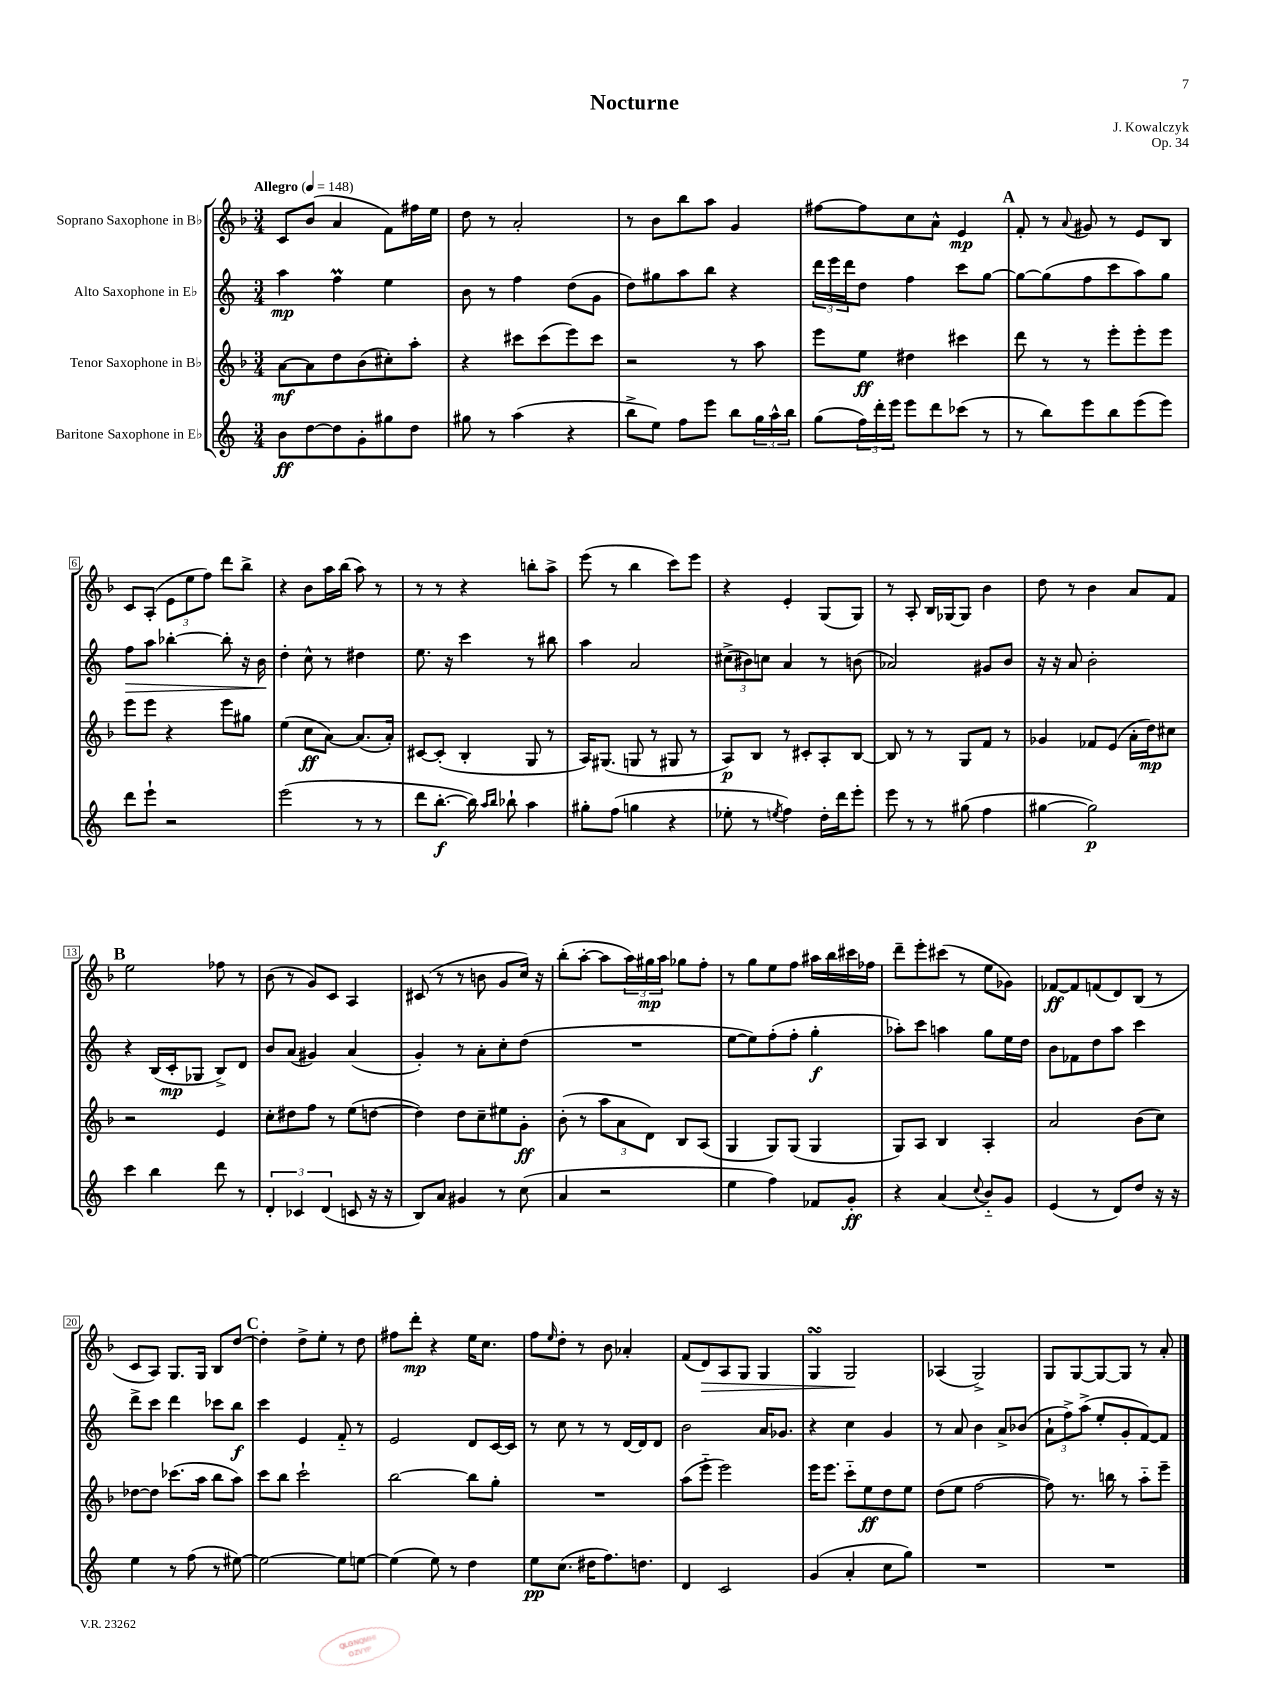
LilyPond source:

\header { title = "Nocturne" composer = "J. Kowalczyk" opus = "Op. 34" }
<<
\new StaffGroup <<
\new Staff = "s0" \with { instrumentName = "Soprano Saxophone in Bb" } {
    \clef treble \key f \major \numericTimeSignature \time 3/4 \tempo "Allegro" 4 = 148
    c'8 bes'8( a'4 f'8) fis''16 e''16 |
    d''8 r8 a'2-. |
    r8 bes'8 bes''8 a''8 g'4 |
    fis''8~ fis''8 c''8 a'8-^ e'4\mp |
    \mark \markup { \bold "A" } f'8-. r8 \appoggiatura { a'8 } gis'8 r8 e'8 bes8 |
    c'8 a8-.( \tuplet 3/2 { e'8 e''8 f''8) } d'''8 bes''8-> |
    r4 bes'8 a''16 bes''16( a''8) r8 |
    r8 r8 r4 b''8-. a''8-> |
    e'''8( r8 bes''4 c'''8) e'''8 |
    r4 e'4-. g8( g8) |
    r8 a8-. bes16 ges16~ ges8 bes'4 |
    d''8 r8 bes'4 a'8 f'8 |
    \mark \markup { \bold "B" } e''2 fes''8 r8 |
    bes'8( r8 g'8) c'8 a4 |
    cis'8( r8 r8 b'8 g'8 c''16) r16 |
    bes''8-.( a''8~-. a''8 \tuplet 3/2 { a''16) gis''16\mp a''16 } ges''8 f''8-. |
    r8 g''8 e''8 f''8 ais''16 bes''16 cis'''16 fes''16 |
    d'''8-- e'''8-. cis'''8( r8 e''8 ges'8) |
    fes'8~\ff fes'8 f'8( d'8) bes8( r8 |
    c'8 a8) g8. g16 bes8 d''8~ |
    \mark \markup { \bold "C" } d''4-. d''8-> e''8-. r8 d''8 |
    fis''8 d'''8-.\mp r4 e''16 c''8. |
    f''8 \grace { e''16 } d''8-. r8 bes'8 aes'4-. |
    f'8( d'8\>) a8 g8 g4 |
    g4\turn g2\! |
    aes4( g2->) |
    g8 g8~ g8~ g8 r8 a'8-. \bar "|." |
}
\new Staff = "s1" \with { instrumentName = "Alto Saxophone in Eb" } {
    \clef treble \key c \major \numericTimeSignature \time 3/4
    a''4\mp f''4\prall e''4 |
    b'8 r8 f''4 d''8( g'8 |
    d''8) gis''8 a''8 b''8 r4 |
    \tuplet 3/2 { d'''16 e'''16 d'''16 } d''8 f''4 c'''8 g''8~ |
    \mark \markup { \bold "A" } g''8~ g''8( f''8 c'''8 a''8) g''8 |
    f''8\> a''8 bes''4~-. bes''8-. r16 b'16\! |
    d''4-. c''8-^ r8 dis''4 |
    e''8. r16 c'''4 r8 bis''8 |
    a''4 a'2 |
    \tuplet 3/2 { cis''8->( bis'8) c''8 } a'4 r8 b'8( |
    aes'2) gis'8 b'8 |
    r16 r16 a'8 b'2-. |
    \mark \markup { \bold "B" } r4 b16( c'16-.\mp ges8 b8->) d'8 |
    b'8 a'8( gis'4) a'4( |
    g'4-.) r8 a'8-. c''8-. d''8( |
    R2. |
    e''8~ e''8) f''8-.( f''8-. g''4-.\f |
    aes''8-.) c'''8 a''4 g''8 e''16 d''16 |
    b'8 fes'8 d''8 a''8 c'''4 |
    d'''8-> c'''8 d'''4 ces'''8 b''8\f |
    \mark \markup { \bold "C" } c'''4 e'4 f'8-_ r8 |
    e'2 d'8 c'16~ c'16 |
    r8 c''8 r8 r8 d'16~ d'16 d'8 |
    b'2 a'16 ges'8. |
    r4 c''4 g'4 |
    r8 a'8 b'4 a'8-> bes'8( |
    \tuplet 3/2 { a'8-! f''8->) a''8->( } e''8-. g'8-. f'8~) f'8 \bar "|." |
}
\new Staff = "s2" \with { instrumentName = "Tenor Saxophone in Bb" } {
    \clef treble \key f \major \numericTimeSignature \time 3/4
    a'8~\mf a'8 d''8 bes'8( cis''8-.) a''8-. |
    r4 cis'''8 cis'''8( e'''8) cis'''8 |
    r2 r8 a''8 |
    e'''8 e''8\ff dis''4 cis'''4 |
    \mark \markup { \bold "A" } d'''8 r8 r8 e'''8-. e'''8-. e'''8 |
    e'''8 e'''8 r4 e'''8 gis''8 |
    e''4( c''8\ff a'8~) a'8.( a'16-.) |
    cis'8~ cis'8-.( bes4-. g8 r8 |
    a16) gis8.( g8 r8 gis8 r8 |
    a8\p) bes8 r8 cis'8-. a8-. bes8~ |
    bes8 r8 r8 g8 f'8 r8 |
    ges'4 fes'8 e'8( a'16-. d''16\mp) cis''8 |
    \mark \markup { \bold "B" } r2 e'4 |
    c''8-. dis''8 f''8 r8 e''8( d''8~ |
    d''4) d''8 c''8-- eis''8 g'8-.\ff |
    bes'8-.( r8 \tuplet 3/2 { a''8 a'8 d'8) } bes8 a8( |
    g4 g8) g8( g4 |
    g8) a8 bes4 a4-. |
    a'2 bes'8( c''8) |
    des''8~ des''8 ces'''8.( a''16 bes''8 a''8) |
    \mark \markup { \bold "C" } c'''8 bes''8 c'''2-! |
    bes''2~ bes''8 g''8-. |
    R2. |
    a''8( e'''8-_ e'''2) |
    e'''16 e'''8. c'''8-_ e''8\ff d''8 e''8 |
    d''8( e''8 f''2~ |
    f''8) r8. b''16 r8 a''8-_ e'''8-- \bar "|." |
}
\new Staff = "s3" \with { instrumentName = "Baritone Saxophone in Eb" } {
    \clef treble \key c \major \numericTimeSignature \time 3/4
    b'8\ff d''8~ d''8 g'8-. gis''8 d''8 |
    gis''8 r8 a''4( r4 |
    b''8-> e''8) f''8 e'''8 b''8 \tuplet 3/2 { g''16 a''16-^ b''16 } |
    g''8( \tuplet 3/2 { f''16) d'''16-. e'''16 } e'''8 d'''8 ces'''8( r8 |
    \mark \markup { \bold "A" } r8 b''8) e'''8 b''8 e'''8( e'''8) |
    d'''8 e'''8-! r2 |
    e'''2( r8 r8 |
    d'''8 b''8.~-.\f b''16) \grace { a''16 b''16 } bes''8-! a''4 |
    gis''8-. f''8( g''4 r4 |
    ees''8-. r8 \acciaccatura { e''8 } f''4) d''16-. d'''16 e'''8-. |
    e'''8 r8 r8 gis''8( f''4 |
    gis''4~ gis''2\p) |
    \mark \markup { \bold "B" } c'''4 b''4 d'''8 r8 |
    \tuplet 3/2 { d'4-. ces'4 d'4( } c'8 r16 r16 |
    b8) a'8 gis'4 r8 c''8( |
    a'4 r2 |
    e''4 f''4) fes'8 g'8-.\ff |
    r4 a'4( \appoggiatura { c''8 } b'8-_) g'8 |
    e'4( r8 d'8) d''8 r16 r16 |
    e''4 r8 f''8( r8 eis''8~) |
    \mark \markup { \bold "C" } eis''2~ eis''8 e''8~ |
    e''4( e''8) r8 d''4 |
    e''8\pp c''8.( dis''16 f''8.) d''8. |
    d'4 c'2 |
    g'4( a'4-. c''8 g''8) |
    R2. |
    R2. \bar "|." |
}
>>
>>
\layout { \context { \Score \override BarNumber.stencil = #(make-stencil-boxer 0.1 0.3 ly:text-interface::print) } }
